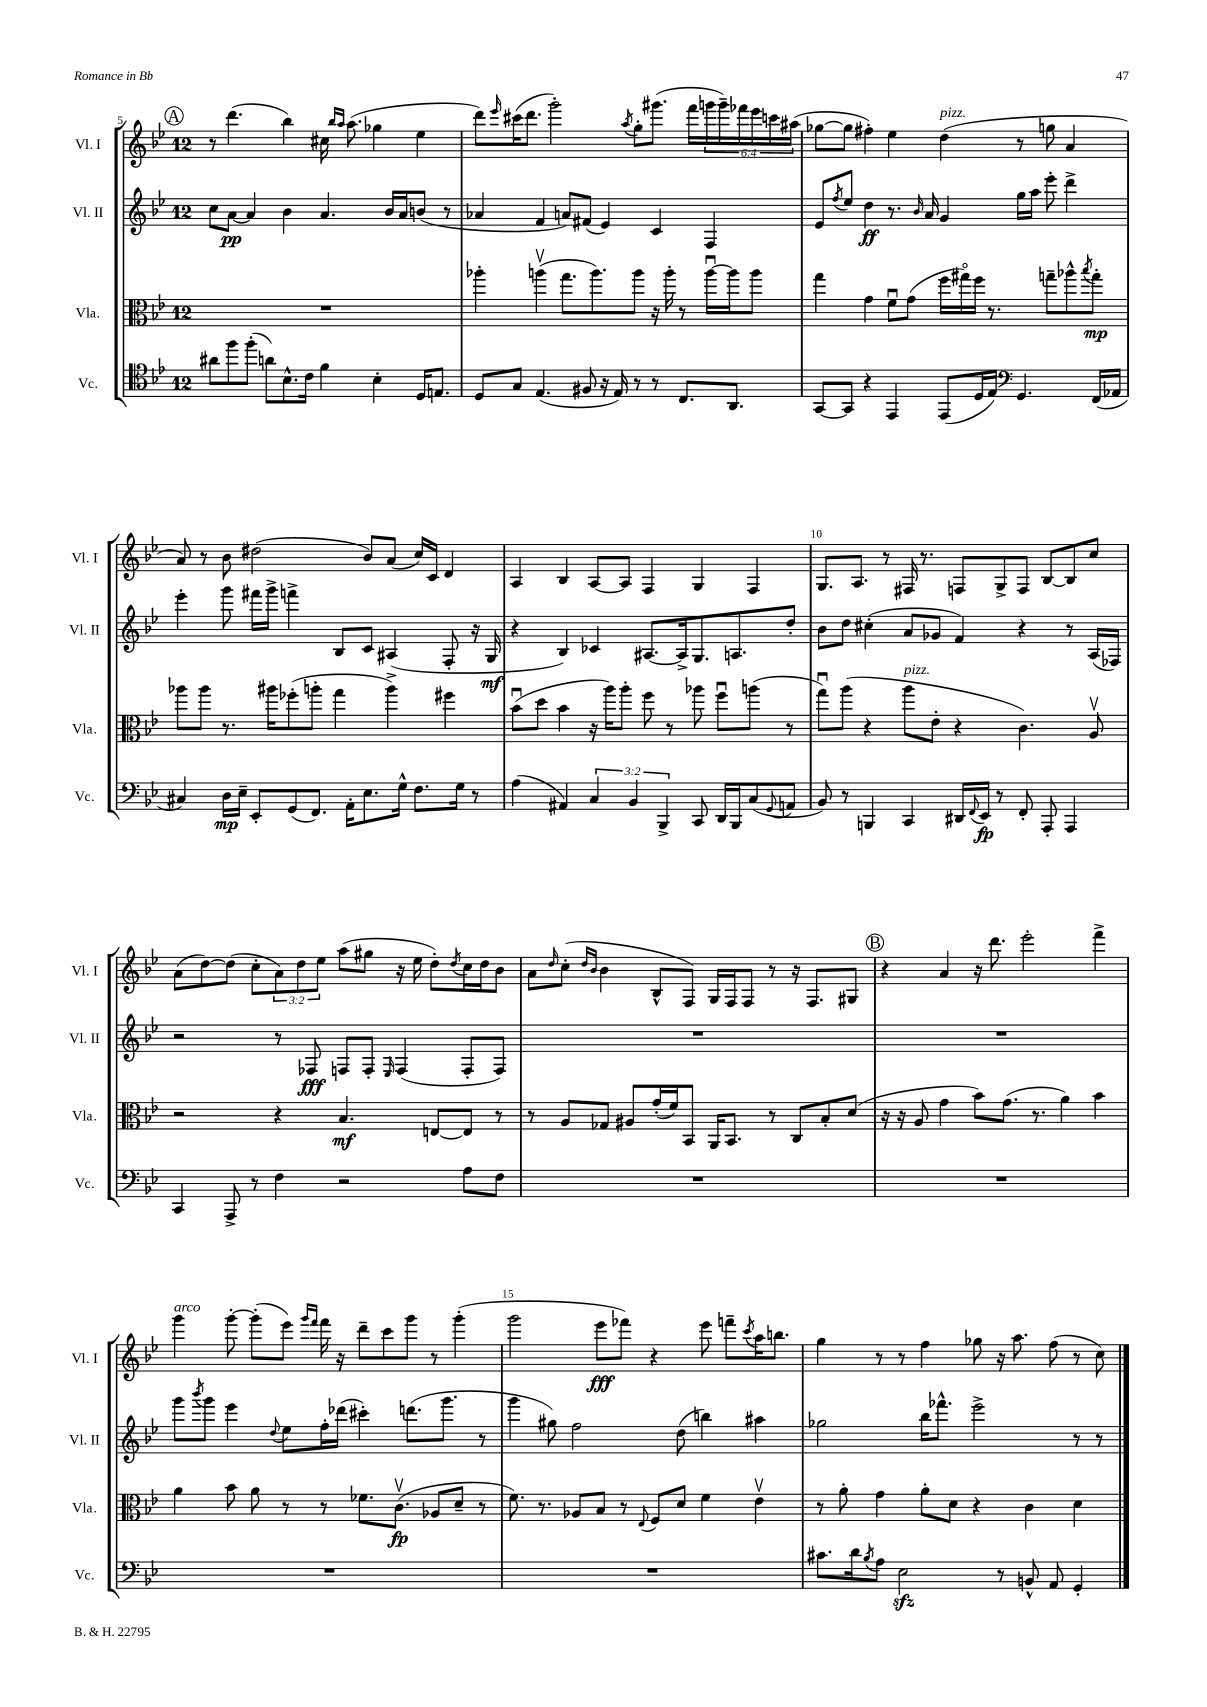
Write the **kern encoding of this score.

**kern	**kern	**kern	**kern
*staff4	*staff3	*staff2	*staff1
*clefC4	*clefC3	*clefG2	*clefG2
*k[b-e-]	*k[b-e-]	*k[b-e-]	*k[b-e-]
*M12/8	*M12/8	*M12/8	*M12/8
8a#	1.r	8cc	8r
8ff	.	[8a	(4.ddd
(8ff'	.	4a]	.
8a)	.	.	.
8.B-^^	.	4b-	4bb-)
16c	.	.	.
4f	.	4.a	16cc#
.	.	.	16qqbb-
.	.	.	16qqaa
.	.	.	(8.aa
4B-'	.	.	4gg-
.	.	16b-	.
.	.	16a	.
16D	.	(8b	4ee-
8.E	.	.	.
.	.	8r	.
=	=	=	=
8D	4aa-'	4a-	8ddd)
.	.	.	16qqeee-
8G	.	.	(16ccc#
.	.	.	8.ddd
(4.E-	(4aav	4f	.
.	.	.	2ggg')
.	8.gg	8a)	.
8F#	.	(8f#	.
.	8.aa)	.	.
16r	.	4e-)	.
16E-)	.	.	.
.	.	.	8qaa
8r	8aa	.	8gg'
8r	16r	4c	(8.ggg#
.	16aa'	.	.
8.C	8r	.	.
.	.	.	16fff
.	[16aau	4F	24ggg
.	.	.	24ggg~)
8.AA	16aa]	.	.
.	.	.	24fff-
.	8aa	.	24eee-
.	.	.	24ccc
.	.	.	(24aa#
=	=	=	=
[8GG	4gg	8e-	[8gg-
.	.	8qff	.
8GG]	.	8ee-	8gg-]
4r	4g	4dd	4ff#')
4EE-	8fu	8.r	4ee-
.	(8g	.	.
.	.	16qqb-	.
.	.	16a	.
(8EE-	16ff	4g	(4dd
.	16gg#o)	.	.
16D	16ff	.	.
16E-)	8.r	.	.
*clefF4	*	*	*
4.GG	.	16gg	8r
.	.	16aa	.
.	8gg~	8eee-'	8gg
.	8aa-^^	4ddd^	4a
.	8qbb-	.	.
(16FF	8gg'	.	.
16AA-	.	.	.
=	=	=	=
4C#)	8aa-	4eee-'	8a)
.	8aa-	.	8r
16D	8.r	8ggg	8b-
16E-~	.	.	.
8EE-'	.	16fff#	(2dd#
.	16aa#	16ggg^	.
(8GG	(8ff-'	4fff^	.
8.FF)	8aa'	.	.
.	4gg	8B-	.
16AA'	.	.	.
8.E-	.	8c	8b-)
.	4aa^)	(4A#	(8a
16G^^	.	.	.
8.F	.	.	16cc)
.	.	.	16c
.	4ff#	8F'	4d
16G	.	.	.
8r	.	16r	.
.	.	16G	.
=	=	=	=
(4A	(8b-u	4r	4A
.	8dd	.	.
4AA#)	4b-	4B-)	4B-
6C	16r	4c-	[8A
.	16aa)	.	.
.	8aa'	.	8A]
6BB-	.	.	.
.	8ff	[8.A#	4F
6BBB-^	.	.	.
.	8r	.	.
.	.	16A#^]	.
8CC	8aa-	8.G	4G
16DD	8ffu	.	.
16BBB-	.	8.A	.
(8C	(8aa	.	4F
8qqGG	.	.	.
8AA	8r	8dd'	.
=	=	=	=
8BB-)	8ggu)	8b-	8.G
8r	(8aa	8dd	.
.	.	.	8.A
4BBB	4r	(4cc#'	.
.	.	.	8r
4CC	8aa	8a	16F#
.	.	.	8.r
.	8e-'	8g-	.
16DD#	4r	4f)	8F
8qqFF	.	.	.
16EE-	.	.	.
8r	.	.	8G^
8FF'	4.c)	4r	8F
8AAA'	.	.	[8B-
4AAA	.	8r	8B-]
.	8Av	(16A	8cc
.	.	16F-)	.
=	=	=	=
4CC	2r	2r	(8a
.	.	.	[8dd)
8AAA^	.	.	(8dd]
8r	.	.	8cc'
4F	4r	8r	12a)
.	.	.	12dd
.	.	8F-	.
.	.	.	12ee-
2r	4.B-	8F	(8aa
.	.	8F'	8gg#
.	.	16qqE-	.
.	.	(4F	16r
.	.	.	16ee-
.	[8E	.	8dd')
.	.	.	8qdd
8A	8E]	8F'	16cc
.	.	.	16dd
8F	8r	8F)	8b-
=	=	=	=
1.r	8r	1.r	8a
.	.	.	16qqdd
.	8A	.	(8cc'
.	.	.	16qqdd
.	.	.	16qqb-
.	8G-	.	4b-
.	8A#	.	.
.	(16g'	.	8B-^^
.	16f)	.	.
.	8BB-	.	8F)
.	16AA	.	16G
.	8.BB-	.	16F
.	.	.	8F
.	8r	.	8r
.	8C	.	16r
.	.	.	8.F
.	8B-'	.	.
.	(8d	.	8G#
=	=	=	=
1.r	16r	1.r	4r
.	16r	.	.
.	8A	.	.
.	4g	.	4a
.	8b-)	.	16r
.	.	.	8.ddd
.	(8.g	.	.
.	.	.	2eee-'
.	8.r	.	.
.	4a)	.	.
.	4b-	.	4fff^
=	=	=	=
1.r	4a	8ggg	4ggg
.	.	8qbbb-	.
.	.	8ggg	.
.	8b-	4eee-	[8ggg'
.	8a	.	(8ggg']
.	.	8qqdd	.
.	8r	8ee-	8eee-)
.	.	.	16qqggg
.	.	.	16qqfff
.	8r	16ff'	16fff
.	.	(16ddd-	16r
.	8.f-	4ccc#')	8ddd~
.	.	.	8ccc
.	(8.cv	.	.
.	.	(8.ddd	8ggg
.	8A-	.	8r
.	.	8.ggg	.
.	8d~	.	(4ggg'
.	8r	8r	.
=	=	=	=
1.r	8.f)	4ggg	2ggg
.	8.r	.	.
.	.	8gg#)	.
.	8A-	2ff	.
.	8B-	.	8eee-
.	8r	.	8fff-)
.	8qqE-	.	.
.	8F	.	4r
.	8d	(8dd	.
.	4f	4bb)	8eee-
.	.	.	8fff~
.	.	.	8qccc
.	4e-v	4aa#	16aa
.	.	.	8.bb
=	=	=	=
8.c#	8r	2gg-	4gg
.	8a'	.	.
16d	.	.	.
8qB-	.	.	.
8A	4g	.	8r
2E-	.	.	8r
.	8a'	16bb-	4ff
.	.	8.fff-^^	.
.	8d	.	.
.	4r	2eee-^	8gg-
8r	.	.	16r
.	.	.	8.aa
8BB^^	4c	.	.
8AA	.	.	(8ff
4GG'	4d	8r	8r
.	.	8r	8cc)
==	==	==	==
*-	*-	*-	*-
